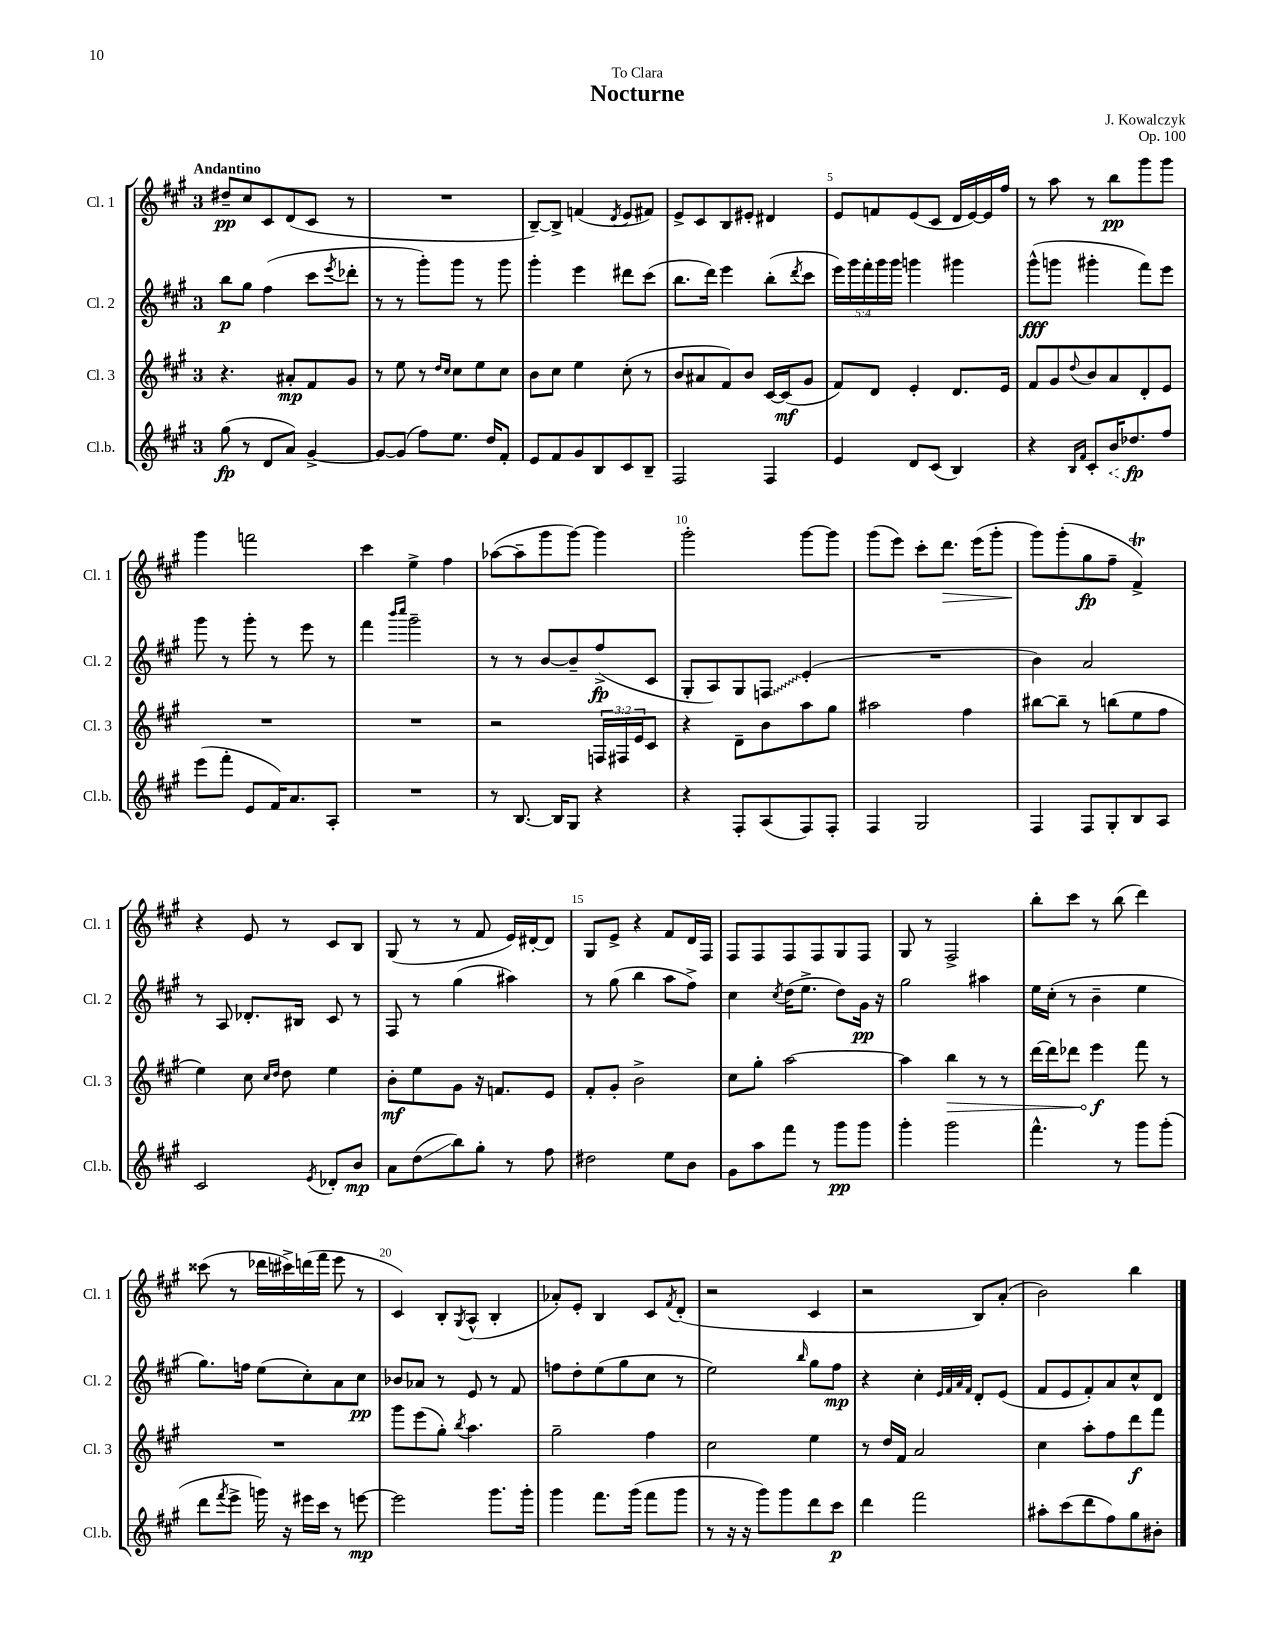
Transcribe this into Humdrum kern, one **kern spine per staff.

**kern	**kern	**kern	**kern
*staff4	*staff3	*staff2	*staff1
*clefG2	*clefG2	*clefG2	*clefG2
*k[f#c#g#]	*k[f#c#g#]	*k[f#c#g#]	*k[f#c#g#]
*M3/4	*M3/4	*M3/4	*M3/4
(8gg#	4.r	8bb	8dd#~
8r	.	8gg#	8cc#
8d	.	(4ff#	8c#
8a)	8a#'	.	(8d
[4g#^	8f#	8ccc#	8c#
.	.	8qeee	.
.	8g#	8ddd-'	8r
=	=	=	=
8g#_	8r	8r	2.r
(8g#]	8ee	8r	.
8ff#)	8r	8ggg#')	.
.	16qqdd	.	.
.	16qqcc#	.	.
8.ee	8cc#	8ggg#	.
.	8ee	8r	.
16dd	.	.	.
8f#'	8cc#	8ggg#	.
=	=	=	=
8e	8b	4ggg#'	[8B~)
8f#	8cc#	.	8B^]
8g#	4ee	4eee	(4f
8B	.	.	.
.	.	.	8qd
8c#	(8cc#'	8ddd#	8e
8B~	8r	(8ccc#	8f#)
=	=	=	=
2F#	8b	8.bb	8e^
.	8a#	.	8c#
.	.	16ddd)	.
.	8f#)	4eee	8B
.	8b	.	8e#'
4F#	[16c#	(8bb'	4d#
.	(16c#]	.	.
.	.	8qddd	.
.	8g#	8ccc#	.
=	=	=	=
4e	8f#)	20eee)	8e
.	.	20ggg#	.
.	.	20fff#'	.
.	8d	.	8f
.	.	20ggg#	.
.	.	20ggg#	.
8d	4e'	4ggg	(8e
(8c#	.	.	8c#
4B)	8.d	4ggg#	16d
.	.	.	[16e)
.	.	.	16e]
.	16e	.	16ff#
=	=	=	=
4r	8f#	(8ggg#^^	8r
.	8g#	8ggg	8aa
16qqB	.	.	.
16qqf#	8qqdd	.	.
8c#'	8b	4ggg#'	8r
16b	8a	.	8bb
8.dd-	.	.	.
.	8d'	8fff#)	8ggg#
8ff#	8e	8eee	8ggg#
=	=	=	=
(8eee	2.r	8ggg#	4ggg#
8fff#'	.	8r	.
8e	.	8ggg#'	2fff
16f#)	.	8r	.
8.a	.	.	.
.	.	8eee	.
8A'	.	8r	.
=	=	=	=
2.r	2.r	4fff#	4ccc#
.	.	16qqbbb	.
.	.	16qqcccc#	.
.	.	2ggg#~	4ee^
.	.	.	4ff#
=	=	=	=
8r	2r	8r	([8aa-
[8.B	.	8r	8aa-~]
.	.	[8b	8ggg#
16B]	.	.	.
8G#	.	8b~]	[8ggg#)
4r	24F	(8ff#^	4ggg#]
.	24F#	.	.
.	24e	.	.
.	8c#	8c#	.
=	=	=	=
4r	4r	8G#'	2ggg#'
.	.	8A)	.
8F#'	8d~	8G#	.
(8A	8b	8F	.
8F#)	8aa	(4e'	[8ggg#
8F#'	8gg#	.	8ggg#]
=	=	=	=
4F#	2aa#	2.r	(8ggg#
.	.	.	8eee)
2G#	.	.	8ccc#'
.	.	.	8.ddd
.	4ff#	.	.
.	.	.	(16eee
.	.	.	8ggg#'
=	=	=	=
4F#	[8bb#	4b)	8ggg#)
.	8bb#~]	.	(8ggg#'
8F#	8r	2a	8gg#
8G#'	(8bb	.	8ff#~
8B	8ee	.	4f#^)
8A	8ff#	.	.
=	=	=	=
2c#	4ee)	8r	4r
.	.	8A	.
.	8cc#	8.d-'	8e
.	16qqcc#	.	.
.	16qqdd	.	.
.	8dd	.	8r
.	.	16B#	.
8qe	.	.	.
8d-'	4ee	8c#	8c#
8b	.	8r	8B
=	=	=	=
8a	8b'	8F#	(8G#
(8dd	8ee	8r	8r
8bb)	8g#	(4gg#	8r
8gg#'	16r	.	8f#
.	8.f	.	.
8r	.	4aa#)	16e)
.	.	.	[16d#'
8ff#	8e	.	8d#]
=	=	=	=
2dd#	8f#'	8r	8G#
.	8g#'	(8gg#	8e^
.	2b^	4bb	4r
8ee	.	8aa	8f#
8b	.	8ff#^)	16d
.	.	.	16F#
=	=	=	=
8g#	8cc#	4cc#	8F#
8aa	8gg#'	.	8F#
.	.	8qcc#	.
8fff#	[2aa	(16dd	8F#
.	.	8.ee^	.
8r	.	.	8F#
8ggg#	.	8dd)	8G#
8ggg#	.	16g#	8F#
.	.	16r	.
=	=	=	=
4ggg#'	4aa]	2gg#	8G#
.	.	.	8r
2ggg#	4bb	.	2F#^
.	8r	4aa#	.
.	8r	.	.
=	=	=	=
4.fff#^^	[16ddd	16ee	8bb'
.	16ddd]	(16cc#'	.
.	8ddd-	8r	8ccc#
.	4eee	4b~	8r
8r	.	.	(8bb
8ggg#	8fff#	4ee	4ddd)
(8ggg#'	8r	.	.
=	=	=	=
8ddd	2.r	8.gg#)	(8ccc##
8qfff#	.	.	.
8eee^	.	.	8r
.	.	16ff	.
16ggg)	.	(8ee	16ddd-
16r	.	.	16ccc#^)
16eee#	.	8cc#')	(16ddd
16ccc#	.	.	16fff#
8r	.	8a	8eee
[8eee	.	8cc#	8r
=	=	=	=
2eee]	8ggg#	8b-	4c#)
.	(8eee	8a-	.
.	8gg#')	8r	8B'
.	8qbb	.	8qG#
.	4.aa	8e	(8A^^
8.ggg#	.	8r	4B'
.	.	8f#	.
16ggg#'	.	.	.
=	=	=	=
4ggg#	2gg#~	8ff	8a-')
.	.	8dd'	8e'
8.fff#	.	(8ee	4B
.	.	8gg#	.
(16ggg#	.	.	.
8fff#	4ff#	8cc#	8c#
.	.	.	8qf#
8ggg#	.	8r	(8d'
=	=	=	=
8r	2cc#	2ee)	2r
16r	.	.	.
16r	.	.	.
8ggg#)	.	.	.
8ggg#	.	.	.
.	.	16qqbb	.
8ddd	4ee	8gg#	4c#
8ccc#	.	8ff#	.
=	=	=	=
4ddd	8r	4r	2r
.	16dd	.	.
.	16f#	.	.
2fff#	2a	4cc#'	.
.	.	32qqe	.
.	.	32qqf#	.
.	.	32qqa	.
.	.	32qqf#	.
.	.	8d'	8B)
.	.	(8e	(8a'
=	=	=	=
8aa#'	4cc#	8f#	2b)
(8ccc#	.	8e	.
8ddd	8aa'	8f#')	.
8ff#)	8ff#	8a	.
8gg#	8ddd	8cc#^^	4bb
8b#'	8fff#	8d	.
==	==	==	==
*-	*-	*-	*-
